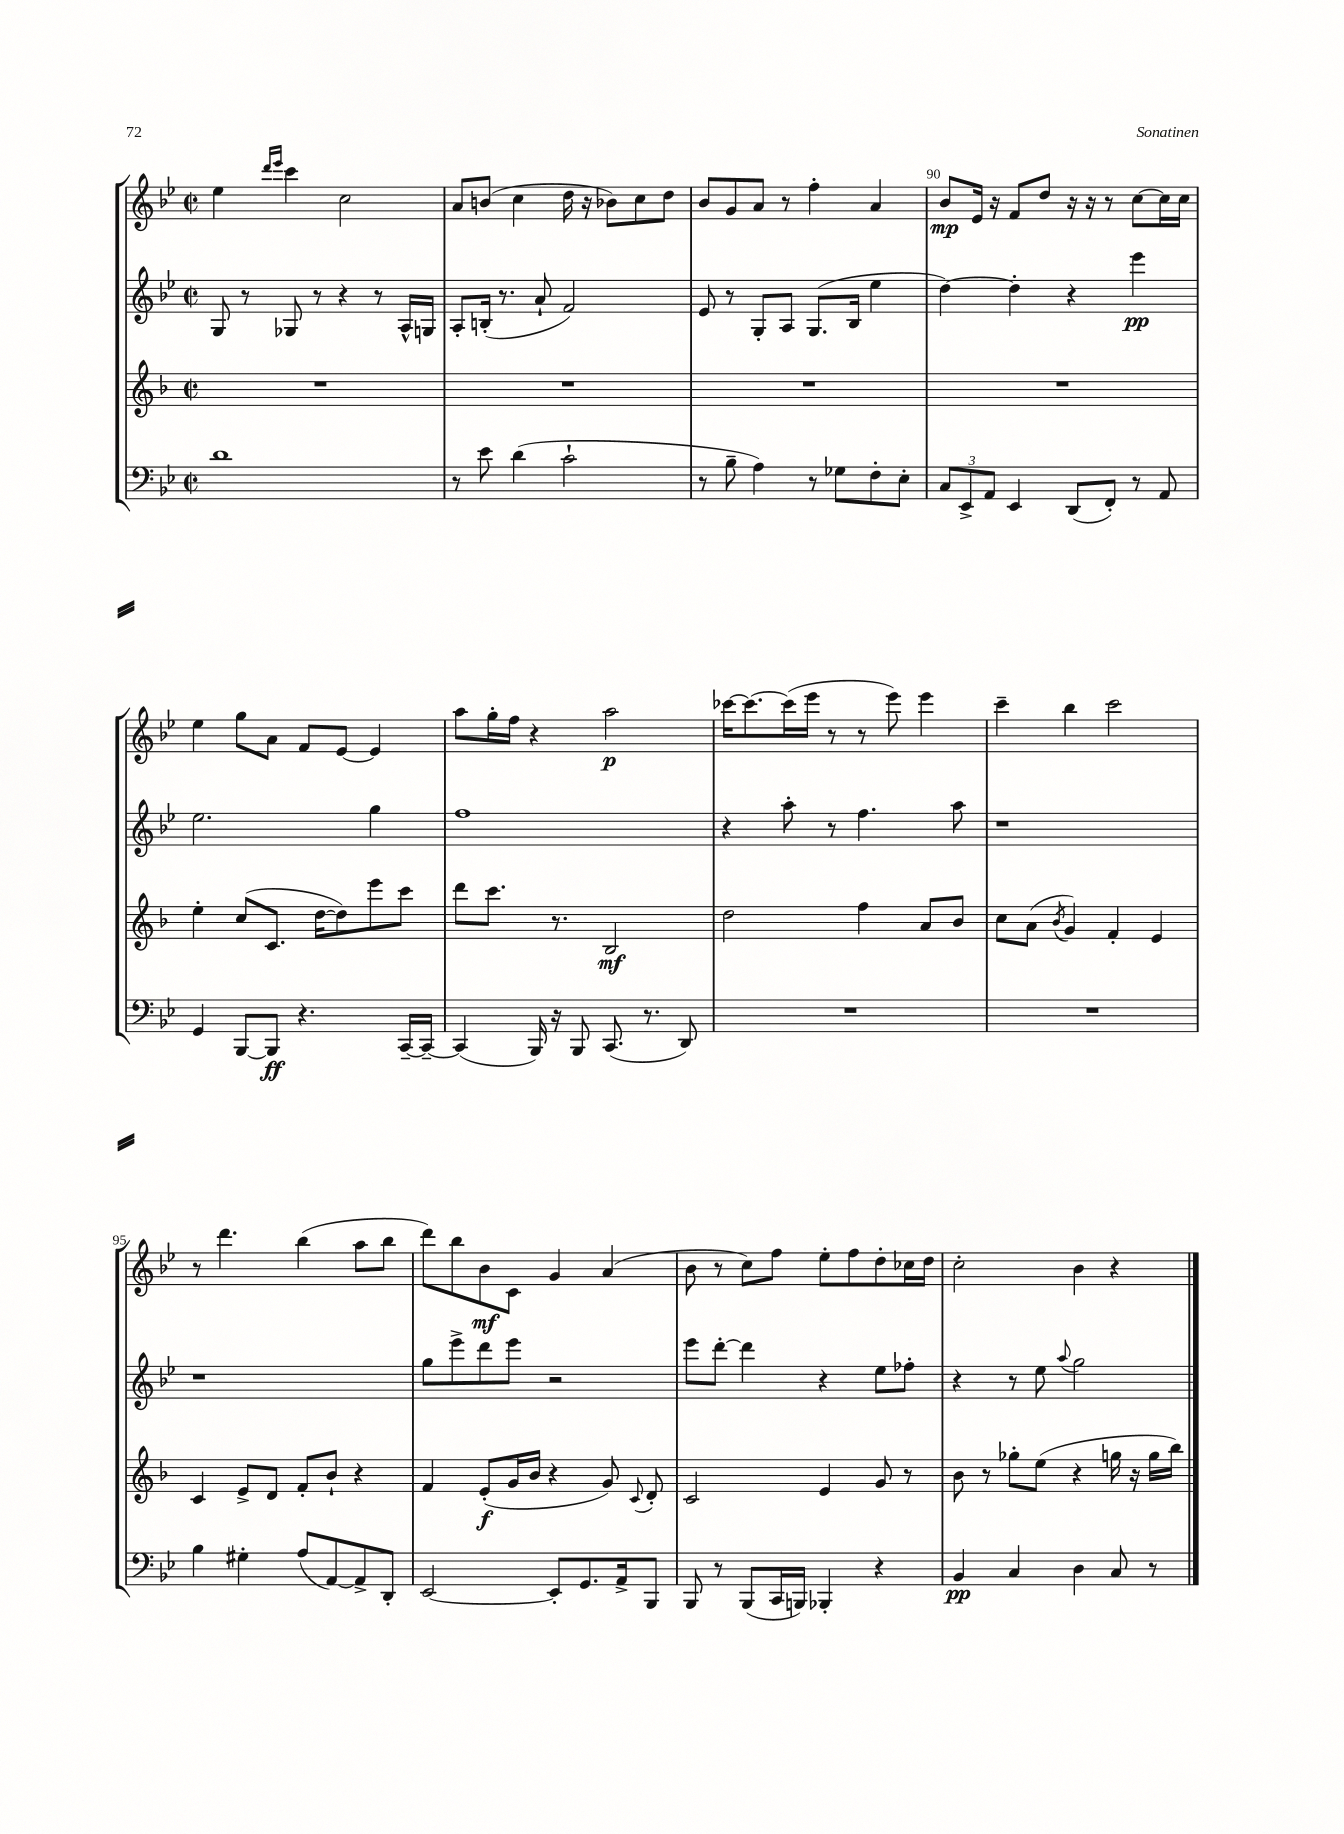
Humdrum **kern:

**kern	**dynam	**kern	**dynam	**kern	**dynam	**kern	**dynam
*part4	*part4	*part3	*part3	*part2	*part2	*part1	*part1
*staff4	*staff4	*staff3	*staff3	*staff2	*staff2	*staff1	*staff1
*clefF4	*	*clefG2	*	*clefG2	*	*clefG2	*
*k[b-e-]	*	*k[b-]	*	*k[b-e-]	*	*k[b-e-]	*
*M2/2	*	*M2/2	*	*M2/2	*	*M2/2	*
*met(c|)	*	*met(c|)	*	*met(c|)	*	*met(c|)	*
=87	=87	=87	=87	=87	=87	=87	=87
1d	.	1r	.	8G/	.	4ee-\	.
.	.	.	.	8r	.	.	.
.	.	.	.	.	.	16qqddd/LL	.
.	.	.	.	.	.	16qqeee-/JJ	.
.	.	.	.	8G-X/	.	4ccc\	.
.	.	.	.	8r	.	.	.
.	.	.	.	4r	.	2cc\	.
.	.	.	.	8r	.	.	.
.	.	.	.	16A^^/LL	.	.	.
.	.	.	.	16Gn/JJ	.	.	.
=88	=88	=88	=88	=88	=88	=88	=88
8r	.	1r	.	8A'/L	.	8a/L	.
8e-\	.	.	.	(16Bn'/Jk	.	(8bn/J	.
.	.	.	.	8.r	.	.	.
(4d\	.	.	.	.	.	4cc\	.
.	.	.	.	8a`/	.	.	.
2c`\	.	.	.	2f/)	.	16dd\	.
.	.	.	.	.	.	16r	.
.	.	.	.	.	.	8b-X\L)	.
.	.	.	.	.	.	8cc\	.
.	.	.	.	.	.	8dd\J	.
=89	=89	=89	=89	=89	=89	=89	=89
8r	.	1r	.	8e-/	.	8b-/L	.
8B-~\	.	.	.	8r	.	8g/	.
4A\)	.	.	.	8G'/L	.	8a/J	.
.	.	.	.	8A/J	.	8r	.
8r	.	.	.	(8.G/L	.	4ff'\	.
8G-X\L	.	.	.	.	.	.	.
.	.	.	.	16B-/Jk	.	.	.
8F'\	.	.	.	4ee-\	.	4a/	.
8E-'\J	.	.	.	.	.	.	.
=90	=90	=90	=90	=90	=90	=90	=90
12C/L	.	1r	.	[4dd\)	.	8b-/L	mp
12EE-^/	.	.	.	.	.	.	.
.	.	.	.	.	.	16e-/Jk	.
12AA/J	.	.	.	.	.	.	.
.	.	.	.	.	.	16r	.
4EE-/	.	.	.	4dd'\]	.	8f/L	.
.	.	.	.	.	.	8dd/J	.
(8DD/L	.	.	.	4r	.	16r	.
.	.	.	.	.	.	16r	.
8FF'/J)	.	.	.	.	.	8r	.
8r	.	.	.	4eee-\	pp	[8cc\L	.
8AA/	.	.	.	.	.	16cc\L]	.
.	.	.	.	.	.	16cc\JJ	.
!!LO:LB:g=z
=91	=91	=91	=91	=91	=91	=91	=91
4GG/	.	4ee'\	.	2.ee-\	.	4ee-\	.
[8BBB-/L	.	(8cc/L	.	.	.	8gg\L	.
8BBB-/J]	ff	8.c/J	.	.	.	8a\J	.
4.r	.	.	.	.	.	8f/L	.
.	.	[16dd\KL	.	.	.	.	.
.	.	8dd\])	.	.	.	[8e-/J	.
.	.	8eee\	.	4gg\	.	4e-/]	.
[16CC~/LL	.	8ccc\J	.	.	.	.	.
16CC~/JJ_	.	.	.	.	.	.	.
=92	=92	=92	=92	=92	=92	=92	=92
(4CC/]	.	8ddd\L	.	1ff	.	8aa\L	.
.	.	8.ccc\J	.	.	.	16gg'\L	.
.	.	.	.	.	.	16ff\JJ	.
16BBB-/)	.	.	.	.	.	4r	.
16r	.	8.r	.	.	.	.	.
8BBB-/	.	.	.	.	.	.	.
(8.CC/	.	2B-/	mf	.	.	2aa\	p
8.r	.	.	.	.	.	.	.
8DD/)	.	.	.	.	.	.	.
=93	=93	=93	=93	=93	=93	=93	=93
1r	.	2dd\	.	4r	.	[16ccc-X\KL	.
.	.	.	.	.	.	8.ccc-\_	.
.	.	.	.	8aa'\	.	(16ccc-\L]	.
.	.	.	.	.	.	16eee-\JJ	.
.	.	.	.	8r	.	8r	.
.	.	4ff\	.	4.ff\	.	8r	.
.	.	.	.	.	.	8eee-\)	.
.	.	8a/L	.	.	.	4eee-\	.
.	.	8b-/J	.	8aa\	.	.	.
=94	=94	=94	=94	=94	=94	=94	=94
1r	.	8cc\L	.	1r	.	4ccc~\	.
.	.	(8a\J	.	.	.	.	.
.	.	8qb-/	.	.	.	.	.
.	.	4g/)	.	.	.	4bb-\	.
.	.	4f'/	.	.	.	2ccc\	.
.	.	4e/	.	.	.	.	.
!!LO:LB:g=z
=95	=95	=95	=95	=95	=95	=95	=95
4B-\	.	4c/	.	1r	.	8r	.
.	.	.	.	.	.	4.ddd\	.
4G#X'\	.	8e^/L	.	.	.	.	.
.	.	8d/J	.	.	.	.	.
(8A/L	.	8f'/L	.	.	.	(4bb-\	.
[8AA/)	.	8b-`/J	.	.	.	.	.
8AA^/]	.	4r	.	.	.	8aa\L	.
8DD'/J	.	.	.	.	.	8bb-\J	.
=96	=96	=96	=96	=96	=96	=96	=96
[2EE-/	.	4f/	.	8gg\L	.	8ddd\L)	.
.	.	.	.	8eee-^\	.	8bb-\	.
.	.	(8e'/L	f	8ddd\	.	8b-\	mf
.	.	16g/L	.	8eee-\J	.	8c\J	.
.	.	16b-/JJ	.	.	.	.	.
8EE-'/L]	.	4r	.	2r	.	4g/	.
8.GG/	.	.	.	.	.	.	.
.	.	8g/)	.	.	.	(4a/	.
16AA^/k	.	.	.	.	.	.	.
.	.	8qqc/	.	.	.	.	.
8BBB-/J	.	8d'/	.	.	.	.	.
=97	=97	=97	=97	=97	=97	=97	=97
8BBB-/	.	2c/	.	8eee-\L	.	8b-\	.
8r	.	.	.	[8ddd'\J	.	8r	.
(8BBB-/L	.	.	.	4ddd\]	.	8cc\L)	.
16CC/L	.	.	.	.	.	8ff\J	.
16BBBn/JJ)	.	.	.	.	.	.	.
4BBB-X'/	.	4e/	.	4r	.	8ee-'\L	.
.	.	.	.	.	.	8ff\	.
4r	.	8g/	.	8ee-\L	.	8dd'\	.
.	.	8r	.	8ff-X'\J	.	16cc-X\L	.
.	.	.	.	.	.	16dd\JJ	.
=98	=98	=98	=98	=98	=98	=98	=98
4BB-/	pp	8b-\	.	4r	.	2cc'\	.
.	.	8r	.	.	.	.	.
4C/	.	8gg-X'\L	.	8r	.	.	.
.	.	(8ee\J	.	8ee-\	.	.	.
.	.	.	.	8qqaa/	.	.	.
4D\	.	4r	.	2gg\	.	4b-\	.
8C/	.	16ggn\	.	.	.	4r	.
.	.	16r	.	.	.	.	.
8r	.	16gg\LL	.	.	.	.	.
.	.	16bb-\JJ)	.	.	.	.	.
==	==	==	==	==	==	==	==
*-	*-	*-	*-	*-	*-	*-	*-
